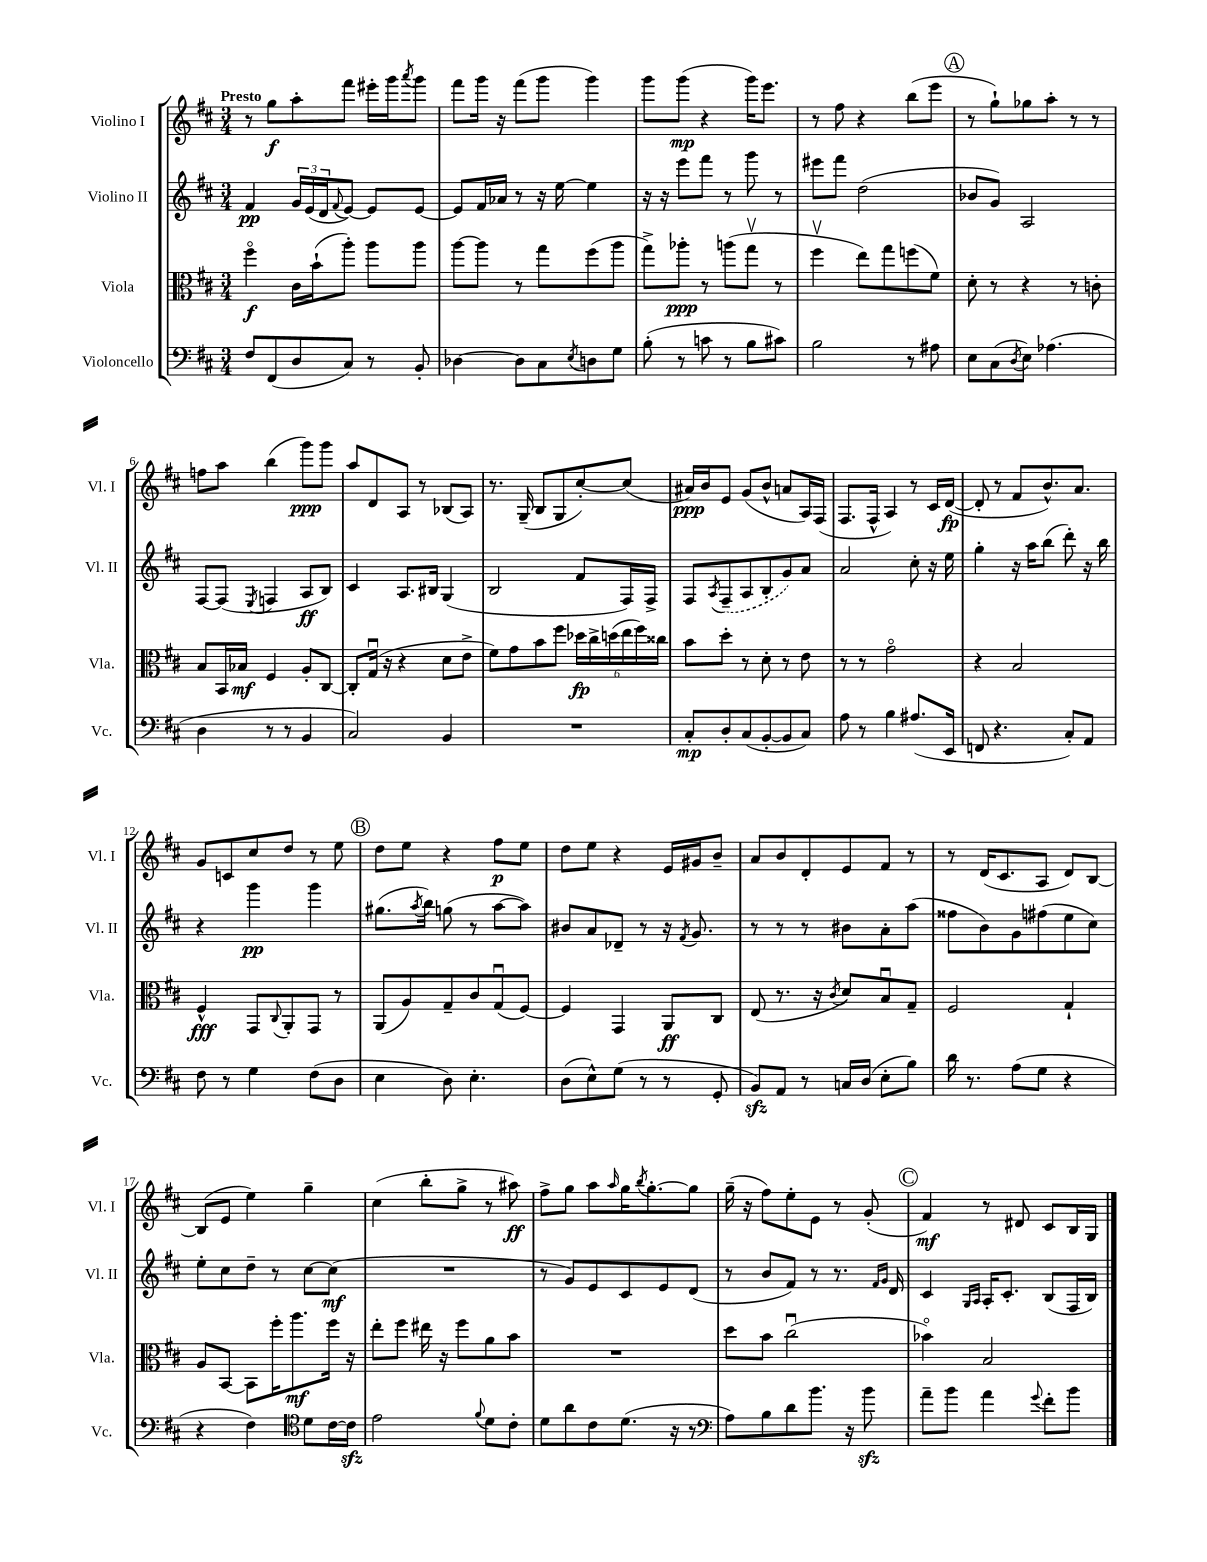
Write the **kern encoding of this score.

**kern	**kern	**kern	**kern
*staff4	*staff3	*staff2	*staff1
*clefF4	*clefC3	*clefG2	*clefG2
*k[f#c#]	*k[f#c#]	*k[f#c#]	*k[f#c#]
*M3/4	*M3/4	*M3/4	*M3/4
8F#	4ff#o	4f#	8r
(8FF#	.	.	8gg
8D	16c#	24g	8aa'
.	.	(24e	.
.	(16b`	.	.
.	.	24d	.
.	.	8qqf#	.
8C#)	8aa')	[8e)	8fff#
8r	8aa	8e]	16eee#'
.	.	.	16ggg
.	.	.	8qaaa
8BB'	8aa	[8e	8ggg
=	=	=	=
[4D-	[8aa	8e]	8fff#
.	8aa]	16f#	16ggg
.	.	16a-	16r
8D-]	8r	8r	(8fff#
8C#	8gg	16r	8ggg
.	.	[16ee	.
8qE	.	.	.
8D	(8ff#	4ee]	4ggg)
8G	8aa	.	.
=	=	=	=
(8B'	8gg^)	16r	8ggg
.	.	16r	.
8r	8aa-'	8eee	(8ggg
8c	8r	8fff#	4r
8r	(8aa	8r	.
8B	8ggv	8ggg	16ggg)
.	.	.	8.eee
8c#)	8r	8r	.
=	=	=	=
2B	4ff#v	8eee#	8r
.	.	8fff#	8ff#
.	8ee)	(2dd	4r
.	8gg	.	.
8r	(8ff	.	(8bb
8A#	8f#)	.	8eee
=	=	=	=
8E	8d'	8b-	8r
(8C#	8r	8g)	8gg`)
8qD	.	.	.
8E)	4r	2A	8gg-
(4.A-	.	.	8aa'
.	8r	.	8r
.	8c'	.	8r
=	=	=	=
4D	8B	[8F#	8ff
.	16BB	(8F#]	8aa
.	16B-	.	.
.	.	8qE	.
8r	4F#	4F	(4bb
8r	.	.	.
4BB	8A'	8A	8ggg)
.	[8C#	8B)	8ggg
=	=	=	=
2C#)	8C#']	4c#	8aa
.	(16Gu	.	8d
.	16r	.	.
.	4r	8.A	8A
.	.	.	8r
.	.	16B#	.
4BB	8d	(4G	(8B-
.	8e^	.	8A)
=	=	=	=
2.r	8f#)	2B	8.r
.	8g	.	.
.	.	.	(16G~
.	8b	.	8B
.	8ff#	.	8G
.	24dd-	8f#	[8cc#')
.	24cc#^	.	.
.	(24dd	.	.
.	24ee	16F#)	(8cc#]
.	24ff#)	.	.
.	.	16F#^	.
.	24cc##	.	.
=	=	=	=
8C#'	8b	8F#	16a#)
.	.	.	16b
.	.	8qA	.
8D'	8dd'	(8F#~	8e
(8C#	8r	8A	(8g
[8BB'	8d'	8B'	8b^^
8BB]	8r	8g)	8a
8C#)	8e	8a	16A)
.	.	.	(16F#
=	=	=	=
8A	8r	2a	8.F#
8r	8r	.	.
.	.	.	16F#^^
4B	2go	.	4A)
(8.A#	.	8cc#'	8r
.	.	16r	16c#
16EE	.	16ee	([16d
=	=	=	=
8FF	4r	4gg'	8d']
4.r	.	.	8r
.	2B	16r	8f#
.	.	16aa	.
.	.	(8bb	8.b^^)
8C#')	.	8ddd')	.
.	.	.	8.a
8AA	.	16r	.
.	.	16bb	.
=	=	=	=
8F#	4F#^^	4r	8g
8r	.	.	8c
4G	8GG	4ggg	8cc#
.	8qqC#	.	.
.	8AA'	.	8dd
(8F#	8GG	4ggg	8r
8D	8r	.	8ee
=	=	=	=
4E	(8AA	(8.gg#	8dd
.	8A)	.	8ee
.	.	8qaa	.
.	.	16bb)	.
8D)	8G~	(8gg	4r
4.E'	8c#	8r	.
.	(8Gu	[8aa	8ff#
.	[8F#)	8aa])	8ee
=	=	=	=
(8D	4F#]	8b#	8dd
8E^^)	.	8a	8ee
(8G	4GG	8d-~	4r
8r	.	8r	.
8r	8AA	16r	16e
.	.	8qf#	.
.	.	8.g	16g#
8GG'	8C#	.	8b~
=	=	=	=
8BB)	(8E	8r	8a
8AA	8.r	8r	8b
8r	.	8r	8d'
.	16r	.	.
.	8qc#	.	.
16C	8d)	8b#	8e
(16D	.	.	.
8E'	8Bu	8a'	8f#
8B)	8G~	(8aa	8r
=	=	=	=
16d	2F#	8ff##	8r
8.r	.	.	.
.	.	8b)	(16d
.	.	.	8.c#
(8A	.	8g	.
8G	.	(8ff#	8A
4r	4G`	8ee	8d)
.	.	8cc#)	[8B
=	=	=	=
4r	8A	8ee'	(8B]
.	[8BB	8cc#	8e
4F#)	8BB]	8dd~	4ee)
.	16ff#'	8r	.
.	8.aa	.	.
*clefC4	*	*	*
8d	.	[8cc#	4gg~
[16c#	16ff#	(8cc#]	.
16c#]	16r	.	.
=	=	=	=
2e	8ee'	2.r	(4cc#
.	8ff#	.	.
.	16ee#	.	8bb'
.	16r	.	.
.	8ff#	.	8gg^
8qqf#	.	.	.
8d	8a	.	8r
8c#'	8b	.	8aa#)
=	=	=	=
8d	2.r	8r	8ff#^
8a	.	8g)	8gg
8c#	.	8e	8aa
.	.	.	16qqaa
(8.d	.	8c#	16gg
.	.	.	8qbb
.	.	.	[8.gg'
.	.	8e	.
16r	.	.	.
8r	.	(8d	8gg]
=	=	=	=
*clefF4	*	*	*
8A)	8dd	8r	(16gg~
.	.	.	16r
8B	8b	8b	8ff#)
8d	(2cc#u	8f#)	8ee'
8.b	.	8r	8e
.	.	8.r	8r
16r	.	.	.
8b	.	.	(8g'
.	.	16qqf#	.
.	.	16qqg	.
.	.	16d	.
=	=	=	=
8a~	4b-o)	4c#	4f#)
8b	.	.	.
.	.	16qqG	.
.	.	16qqA	.
4a	2B	16A'	8r
.	.	8.c#'	.
.	.	.	8d#
8qqg	.	.	.
8f#'	.	(8B	8c#
8b	.	16F#	16B
.	.	16B)	16G
==	==	==	==
*-	*-	*-	*-
